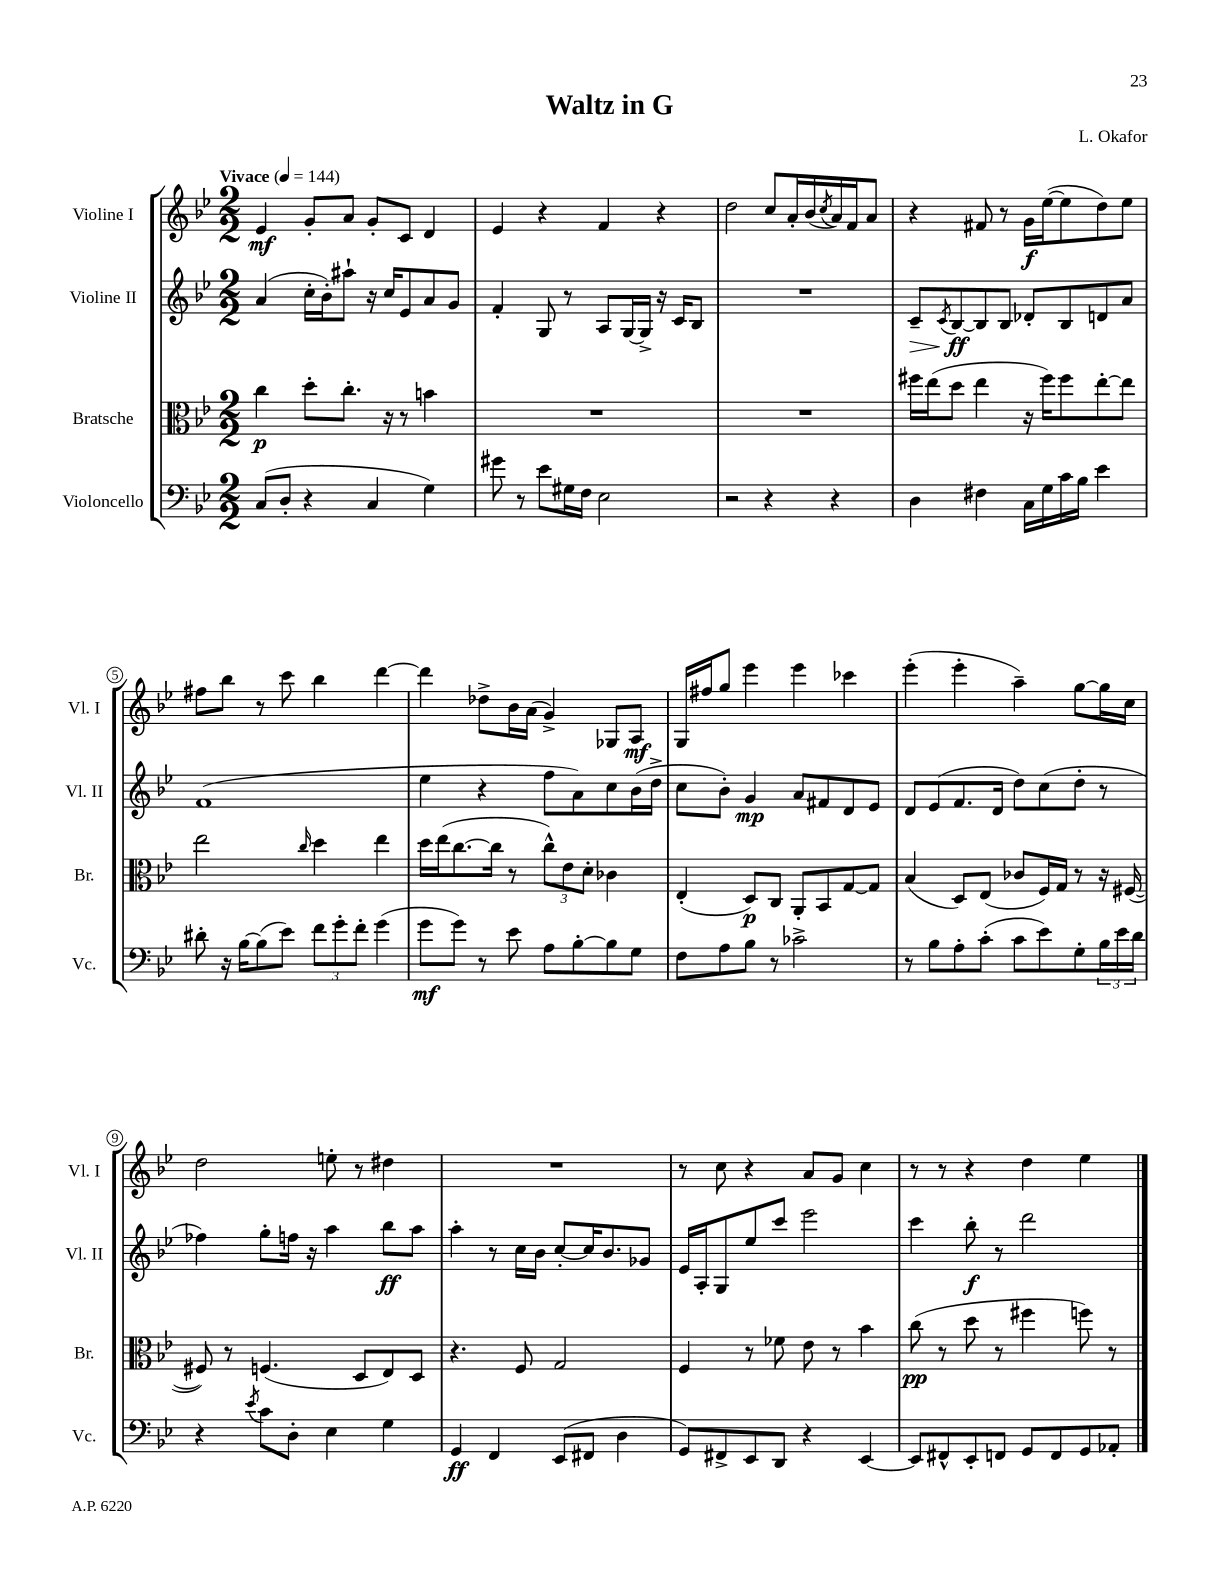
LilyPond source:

\header { title = "Waltz in G" composer = "L. Okafor" }
<<
\new StaffGroup <<
\new Staff = "s0" \with { instrumentName = "Violine I" shortInstrumentName = "Vl. I" } {
    \clef treble \key bes \major \numericTimeSignature \time 2/2 \tempo "Vivace" 4 = 144
    ees'4\mf g'8-. a'8 g'8-. c'8 d'4 |
    ees'4 r4 f'4 r4 |
    d''2 c''8 a'16-. bes'16( \acciaccatura { c''8 } a'16) f'16 a'8 |
    r4 fis'8 r8 g'16\f ees''16~( ees''8 d''8) ees''8 |
    fis''8 bes''8 r8 c'''8 bes''4 d'''4~ |
    d'''4 des''8-> bes'16 a'16( g'4->) ges8 a8\mf |
    g16 fis''16 g''8 ees'''4 ees'''4 ces'''4 |
    ees'''4-.( ees'''4-. a''4--) g''8~ g''16 c''16 |
    d''2 e''8-. r8 dis''4 |
    R1 |
    r8 c''8 r4 a'8 g'8 c''4 |
    r8 r8 r4 d''4 ees''4 \bar "|." |
}
\new Staff = "s1" \with { instrumentName = "Violine II" shortInstrumentName = "Vl. II" } {
    \clef treble \key bes \major \numericTimeSignature \time 2/2
    a'4( c''16-. bes'16-.) ais''8-! r16 c''16 ees'8 a'8 g'8 |
    f'4-. g8 r8 a8 g16~ g16-> r16 c'16 bes8 |
    R1 |
    c'8--\> \acciaccatura { c'8 } bes8~\ff\! bes8 bes8 des'8-. bes8 d'8 a'8 |
    f'1( |
    ees''4 r4 f''8 a'8) c''8 bes'16( d''16-> |
    c''8 bes'8-.) g'4\mp a'8 fis'8 d'8 ees'8 |
    d'8 ees'8( f'8. d'16 d''8) c''8( d''8-. r8 |
    fes''4) g''8-. f''16 r16 a''4 bes''8\ff a''8 |
    a''4-. r8 c''16 bes'16 c''8~-. c''16 bes'8. ges'8 |
    ees'16 a16-. g8 ees''8 c'''8 ees'''2 |
    c'''4 bes''8-.\f r8 d'''2 \bar "|." |
}
\new Staff = "s2" \with { instrumentName = "Bratsche" shortInstrumentName = "Br." } {
    \clef alto \key bes \major \numericTimeSignature \time 2/2
    c''4\p d''8-. c''8.-. r16 r8 b'4 |
    R1 |
    R1 |
    fis''16 ees''16( d''8 ees''4 r16 fis''16) fis''8 ees''8~-. ees''8 |
    ees''2 \grace { c''16 } d''4 ees''4 |
    d''16 ees''16( c''8.~ c''16 r8 \tuplet 3/2 { c''8-^) ees'8 d'8-. } ces'4 |
    ees4-.( d8\p) c8 a,8-. bes,8 g8~ g8 |
    bes4( d8) ees8( ces'8 f16) g16 r8 r16 fis16~( |
    fis8) r8 f4.( d8 ees8) d8 |
    r4. f8 g2 |
    f4 r8 fes'8 ees'8 r8 bes'4 |
    c''8\pp( r8 d''8 r8 fis''4 f''8) r8 \bar "|." |
}
\new Staff = "s3" \with { instrumentName = "Violoncello" shortInstrumentName = "Vc." } {
    \clef bass \key bes \major \numericTimeSignature \time 2/2
    c8( d8-. r4 c4 g4) |
    gis'8 r8 ees'8 gis16 f16 ees2 |
    r2 r4 r4 |
    d4 fis4 c16 g16 c'16 bes16 ees'4 |
    dis'8-. r16 bes16~ bes8( ees'8) \tuplet 3/2 { f'8 g'8-. f'8-. } g'4( |
    g'8\mf g'8) r8 ees'8 a8 bes8~-. bes8 g8 |
    f8 a8 bes8 r8 ces'2-> |
    r8 bes8 a8-. c'8-.( c'8 ees'8) g8-. \tuplet 3/2 { bes16 ees'16 d'16 } |
    r4 \acciaccatura { ees'8 } c'8 d8-. ees4 g4 |
    g,4\ff f,4 ees,8( fis,8 d4 |
    g,8) fis,8-> ees,8 d,8 r4 ees,4~ |
    ees,8 fis,8-^ ees,8-. f,8 g,8 f,8 g,8 aes,8-. \bar "|." |
}
>>
>>
\layout { \context { \Score \override BarNumber.stencil = #(make-stencil-circler 0.1 0.3 ly:text-interface::print) } }
